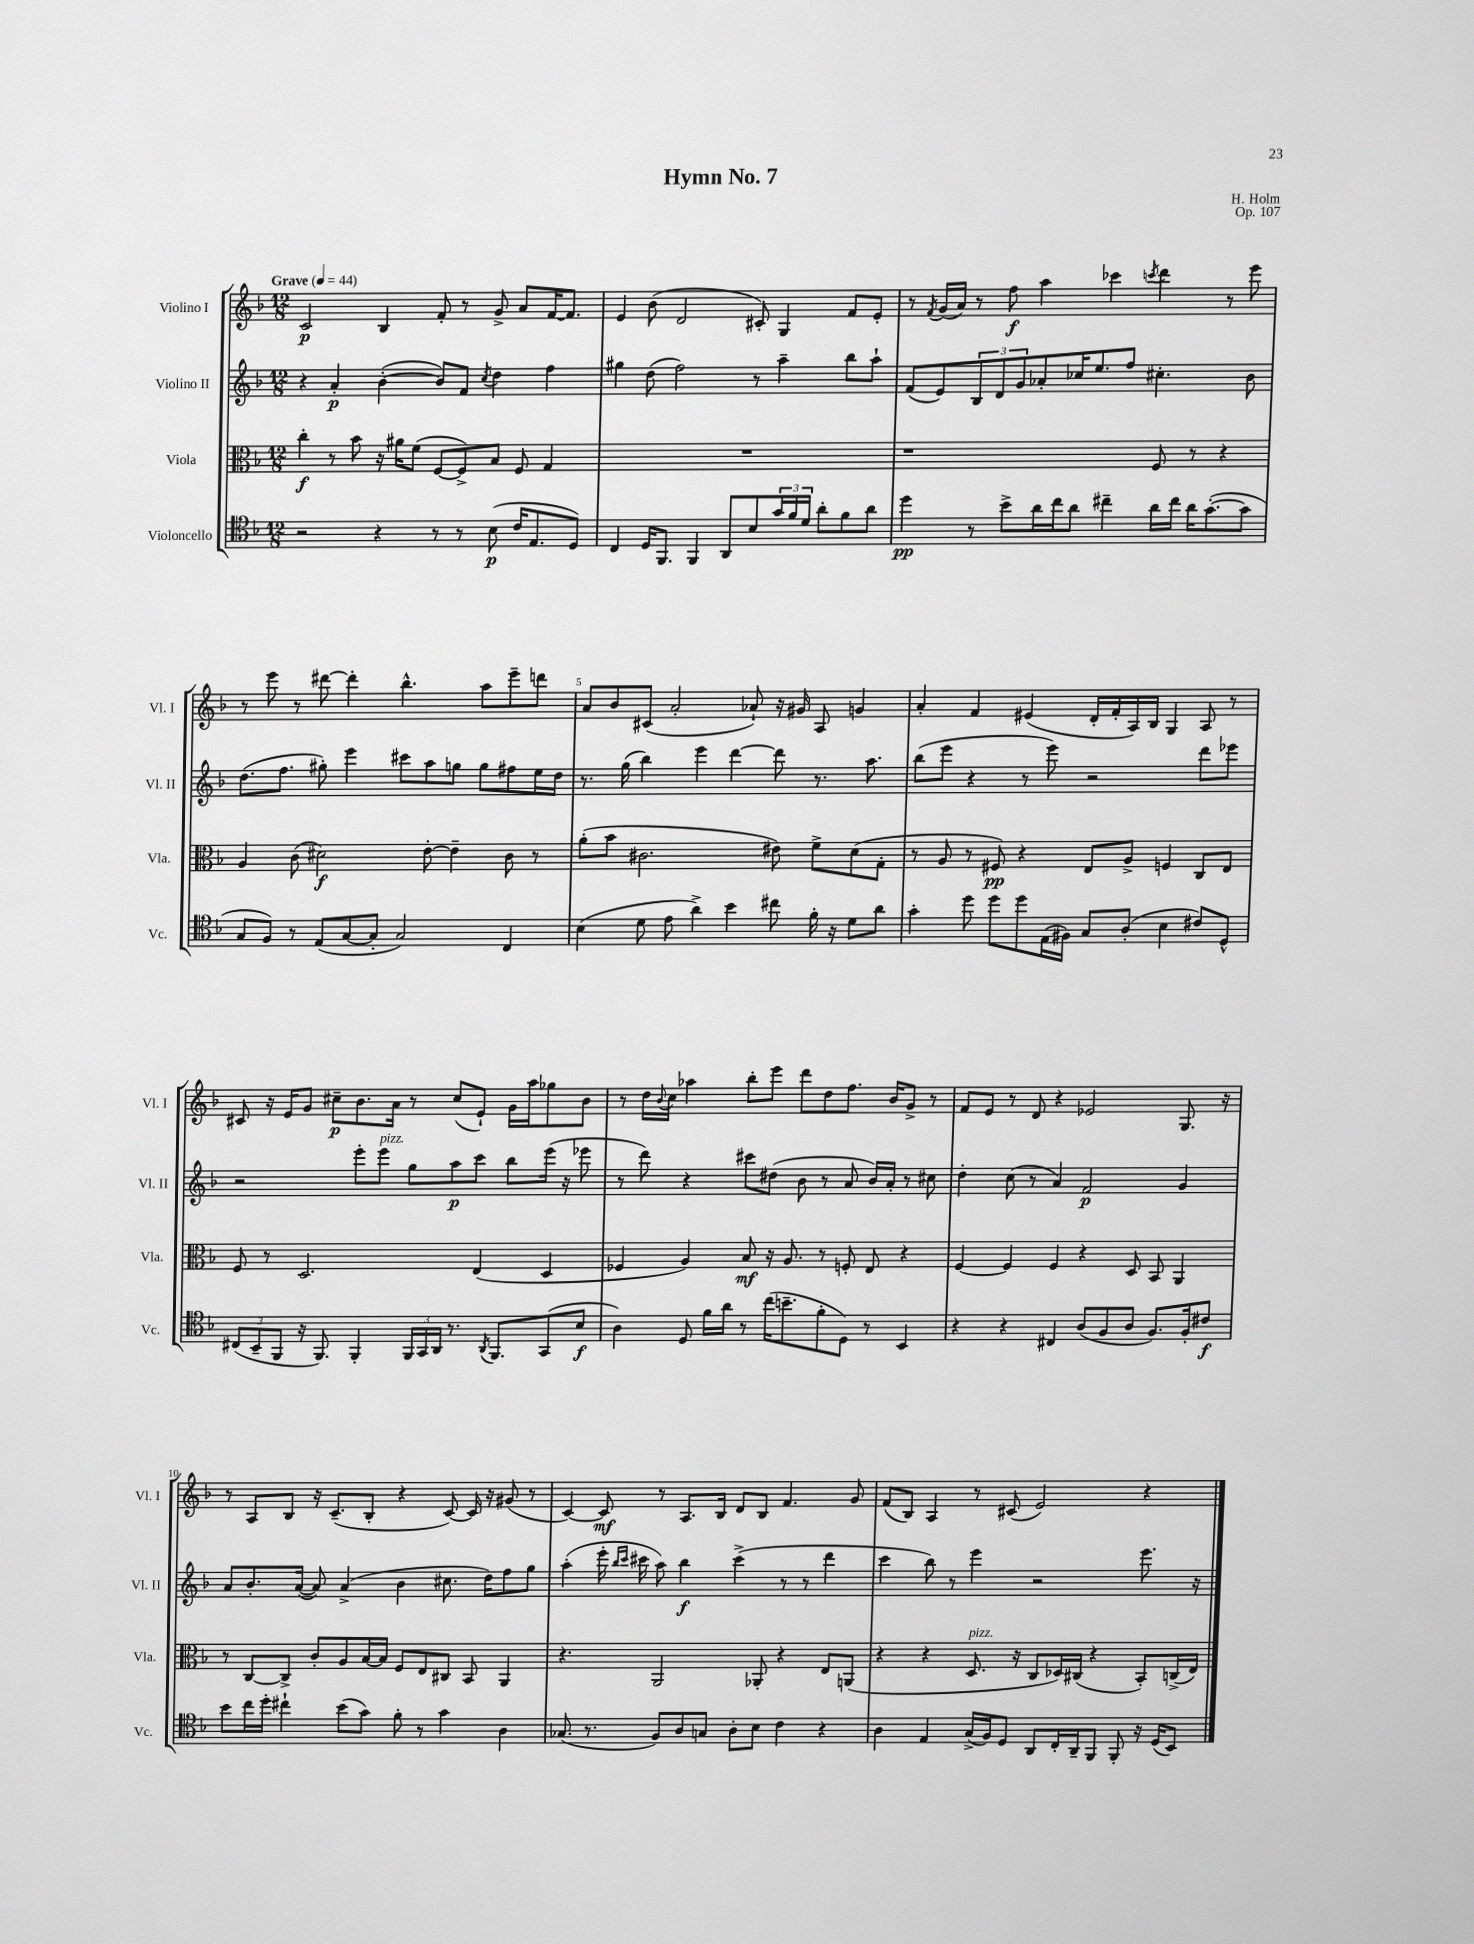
\header { title = "Hymn No. 7" composer = "H. Holm" opus = "Op. 107" }
<<
\new StaffGroup <<
\new Staff = "s0" \with { instrumentName = "Violino I" shortInstrumentName = "Vl. I" } {
    \clef treble \key f \major \numericTimeSignature \time 12/8 \tempo "Grave" 4 = 44
    c'2\p bes4 f'8-. r8 g'8-> a'8 f'16~ f'8. |
    e'4 bes'8( d'2 cis'8-.) g4 f'8 e'8-. |
    r8 \acciaccatura { f'8 } g'16( a'16) r8 f''8\f a''4 ces'''4 \acciaccatura { c'''8 } d'''4 r8 e'''8 |
    r8 e'''8 r8 dis'''8~ dis'''4-. bes''4.-^ a''8 e'''8-- d'''8 |
    a'8 bes'8 cis'8( a'2-. aes'8-!) r16 gis'16 a8 g'4 |
    a'4-. f'4 eis'4( d'16-. f'16-. a16) bes16 g4 a8 r8 |
    cis'8 r16 e'16 g'8 cis''8--\p bes'8. a'16 r8 cis''8( e'8-!) g'16 a''16 ges''8 bes'8 |
    r8 d''16 \appoggiatura { bes'8 } c''16 aes''4 bes''8-. e'''8 d'''8 d''8 f''8. bes'16 g'8-> r8 |
    f'8 e'8 r8 d'8 r4 ees'2 g8. r16 |
    r8 a8 bes8 r16 c'8.--( bes8-. r4 c'8~) c'16 r16 gis'8( r8 |
    c'4~) c'8\mf r8 a8. bes16 d'8 bes8 f'4. g'8 |
    f'8( bes8) a4 r8 cis'8( e'2) r4 \bar "|." |
}
\new Staff = "s1" \with { instrumentName = "Violino II" shortInstrumentName = "Vl. II" } {
    \clef treble \key f \major \numericTimeSignature \time 12/8
    r4 a'4-.\p bes'4~-.( bes'8) f'8 \acciaccatura { c''8 } d''4 f''4 |
    gis''4 d''8( f''2) r8 a''4-- bes''8 a''8-! |
    f'8( e'8) \tuplet 3/2 { bes8 d'8 g'8 } aes'8-. ces''16 e''8. f''8 cis''4.-. bes'8 |
    d''8.( f''8. gis''8-.) e'''4 cis'''8 a''8 g''8 g''8 fis''8 e''16 d''16 |
    r8. g''16( bes''4) e'''4 d'''4~ d'''8 r8. a''8. |
    bes''8( e'''8 r4 r8 e'''8) r2 d'''8 ees'''8 |
    r2 e'''8-. e'''8^\markup { \italic "pizz." } g''8 a''8\p c'''8 bes''8 e'''16( r16 ees'''8 |
    r8 d'''8) r4 cis'''8 dis''8( bes'8 r8 a'8 bes'16) a'16-. r8 cis''8 |
    d''4-. c''8( r8 a'4) f'2\p g'4 |
    a'8 bes'8.-. a'16~( a'8) a'4->( bes'4 cis''8. d''16) f''8 g''8 |
    a''4-.( e'''16-. \grace { bes''16 c'''16 } cis'''16 a''8) bes''4\f cis'''4->( r8 r8 d'''4 |
    c'''4 bes''8) r8 e'''4 r2 e'''8. r16 \bar "|." |
}
\new Staff = "s2" \with { instrumentName = "Viola" shortInstrumentName = "Vla." } {
    \clef alto \key f \major \numericTimeSignature \time 12/8
    c''4-.\f r8 bes'8 r16 ais'16 f'8( f8~ f8->) bes8 f8 g4 |
    R1. |
    r1 f8 r8 r4 |
    a4 c'8( dis'2\f) e'8~-. e'4-- c'8 r8 |
    a'8-.( bes'8 cis'2. eis'8) f'8-> d'8( g8-. |
    r8 a8 r8 fis8\pp) r4 e8 a8-> f4 c8 e8 |
    f8 r8 d2. e4( d4 |
    fes4 a4) bes8\mf r16 a8. r8 f8-. e8 r4 |
    f4~ f4 f4 r4 d8 bes,8 a,4 |
    r8 c8~ c8-> c'8-. a8 bes16~ bes16 f8 e8 cis8 bes,8 a,4 |
    r4. a,2 aes,8-. r4 e8 a,8( |
    r4 r4 d8.^\markup { \italic "pizz." } r16 c8 des16) cis16( r4 bes,8-.) c16->( e16) \bar "|." |
}
\new Staff = "s3" \with { instrumentName = "Violoncello" shortInstrumentName = "Vc." } {
    \clef tenor \key f \major \numericTimeSignature \time 12/8
    r2 r4 r8 r8 bes8\p( c'16 e8. d8) |
    c4 d16 f,8. f,4 a,8 bes8 \tuplet 3/2 { g'16 f'16 d'16 } a'8-. f'8 a'8 |
    d''4\pp r8 bes'8-> a'16 c''16 a'8 cis''4-- a'16 cis''16 a'16 g'8.~-.( g'8 |
    g8 f8) r8 e8( g8~ g8-. g2) c4 |
    bes4( d'8 e'8 a'4->) bes'4 cis''8 f'16-. r16 d'8 a'8 |
    g'4-. d''8 d''8 d''8 e16( fis16) g8 a8-.( bes4 cis'8) d8-^ |
    \tuplet 3/2 { cis8( bes,8-- f,8 } r16 f,8.) f,4-. \tuplet 3/2 { f,16 g,16 a,16 } r8. \acciaccatura { a,8 } f,8. g,8( bes8\f |
    a4) d8 f'16 a'16 r8 c''16( b'8.-- f'8-. d8) r8 bes,4 |
    r4 r4 cis4 a8( f8 a8 f8.) f16-. cis'8\f |
    bes'8 c''16 d''16-. cis''4-! bes'8( g'8) f'8-. r8 g'4 a4 |
    ges8.( r8. f8) a8 g8 a8-. bes8 c'4 r4 |
    a4 e4 g16->( f16) d8 a,8 c16-. a,16-- f,8 f,8-. r16 d16( bes,8) \bar "|." |
}
>>
>>
\layout { \context { \Score \override BarNumber.break-visibility = ##(#f #t #t) barNumberVisibility = #(every-nth-bar-number-visible 5) } }
